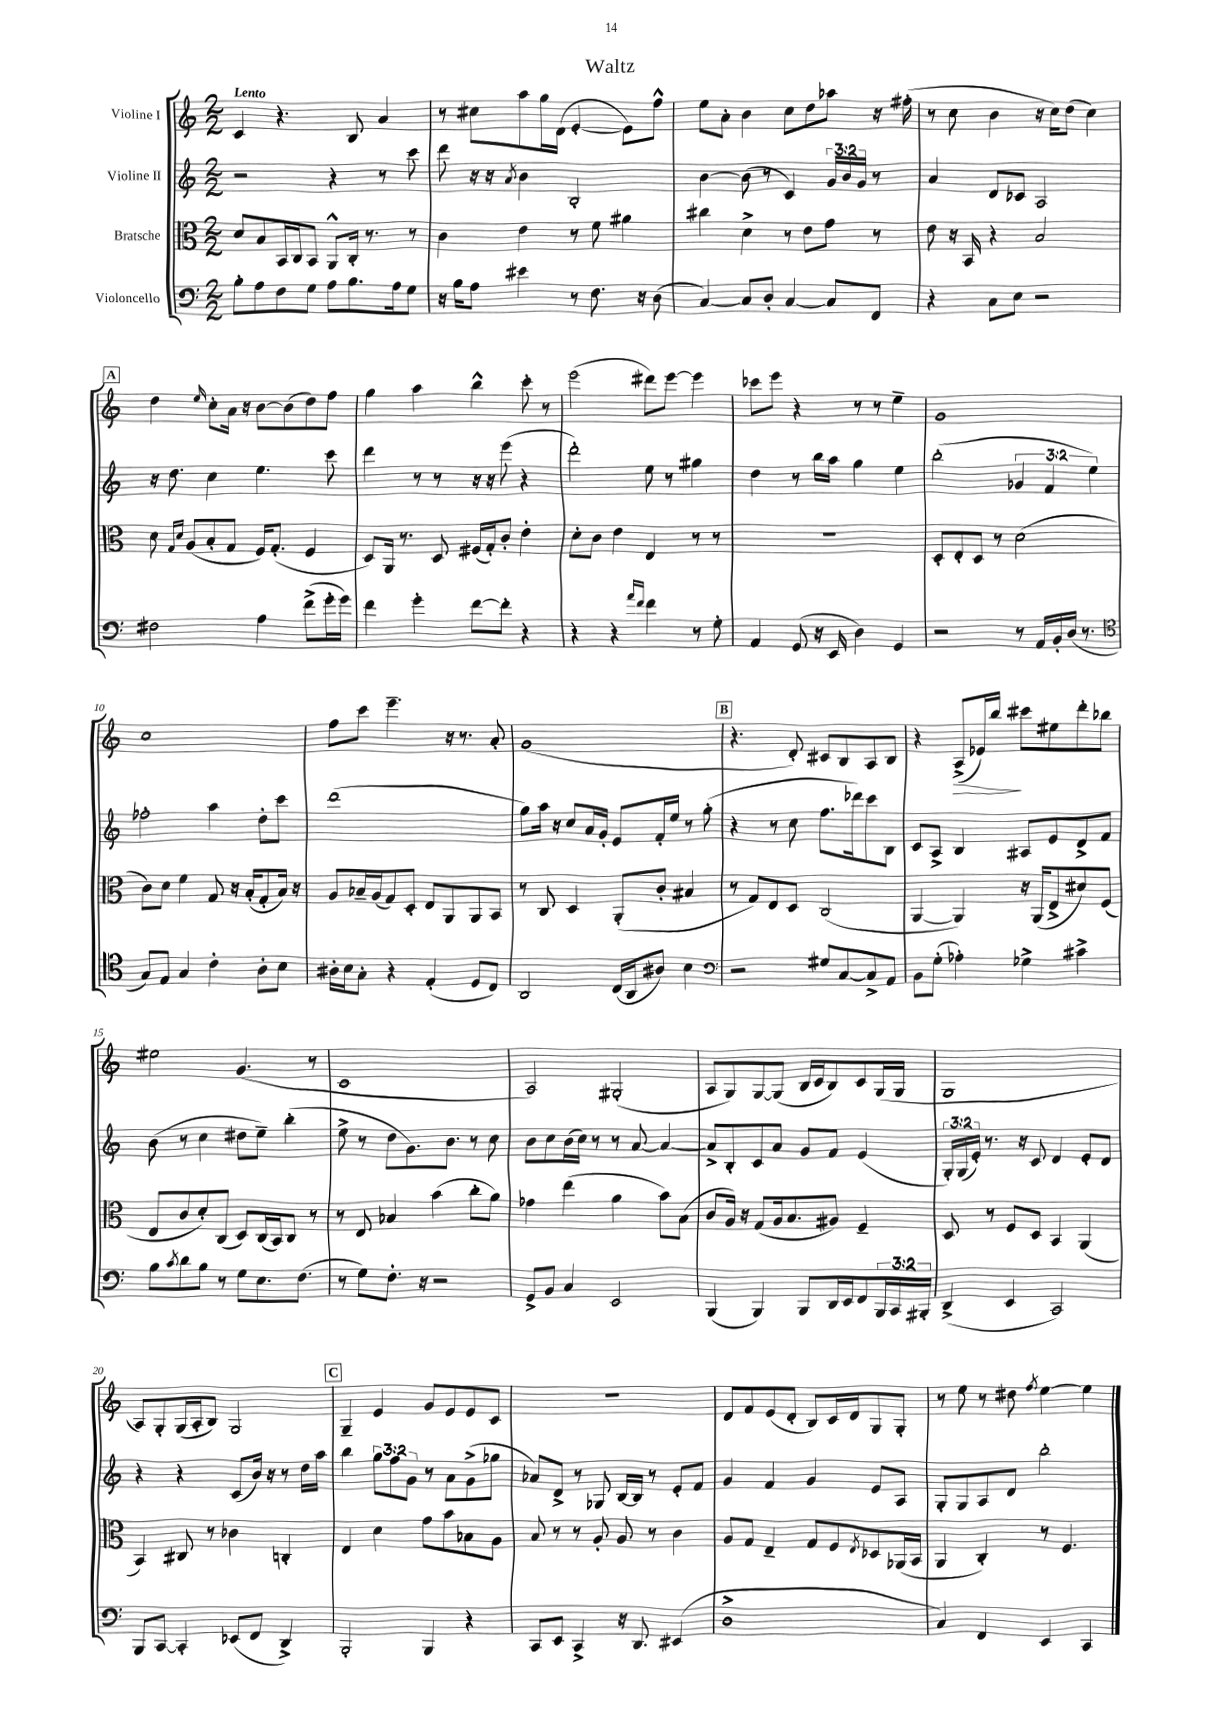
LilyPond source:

\header { title = "Waltz" }
<<
\new StaffGroup <<
\new Staff = "s0" \with { instrumentName = "Violine I" } {
    \clef treble \key c \major \numericTimeSignature \time 2/2 \tempo "Lento"
    c'4 r4. b8 a'4 |
    r8 cis''8 a''8 g''16 d'16( e'4~-. e'8) f''8-^ |
    e''8 a'8-. b'4 c''8 d''8 aes''8 r16 fis''16-.( |
    r8 c''8 b'4 r16 c''16) d''8( c''4) |
    \mark \markup { \box "A" } d''4 \grace { e''16 } c''8-. a'16 r16 b'8~ b'8( d''8) f''8 |
    g''4 a''4 b''4-^ c'''8-. r8 |
    e'''2( dis'''8) e'''8~ e'''4 |
    ces'''8 e'''8 r4 r8 r8 e''4-- |
    g'1 |
    c''1 |
    f''8 c'''8 e'''4.-- r16 r8. a'8-. |
    g'1( |
    \mark \markup { \box "B" } r4. d'8-.) cis'8 b8 a8 b8 |
    r4 a8->\>( ees'16) b''16\! cis'''8 eis''8 d'''8-. bes''8 |
    eis''2 g'4.( r8 |
    c'1 |
    a2) gis2-.( |
    a8 g8) g8~ g8( b16 c'16 b8) c'8 g16( g16 |
    g1 |
    a8) g8-. g16( a16-. b8) g2 |
    \mark \markup { \box "C" } g4-- e'4 g'8 e'8 e'8 c'8 |
    R1 |
    d'8 f'8 e'8( d'8-. b8) c'16 d'16 g8 g8-. |
    r8 e''8 r8 dis''8 \acciaccatura { f''8 } e''4~ e''4 \bar "|." |
}
\new Staff = "s1" \with { instrumentName = "Violine II" } {
    \clef treble \key c \major \numericTimeSignature \time 2/2 \override Staff.TupletNumber.text = #tuplet-number::calc-fraction-text
    r2 r4 r8 c'''8 |
    d'''8 r16 r16 \acciaccatura { a'8 } b'4 b2-. |
    b'4~ b'8( r8 c'4) \tuplet 3/2 { g'16 b'16 g'16 } r8 |
    a'4 d'8 ces'8 a2 |
    \mark \markup { \box "A" } r16 d''8. c''4 e''4. c'''8 |
    d'''4 r8 r8 r16 r16 e'''8( r4 |
    d'''2-.) e''8 r8 gis''4 |
    d''4 r8 b''16 a''16 g''4 e''4 |
    b''2-.( \tuplet 3/2 { ges'4 f'4 e''4) } |
    fes''2-. a''4 d''8-. c'''8 |
    d'''1( |
    g''8) a''16 r16 c''8 a'16 g'16-. e'8 f'16-. e''16 r8 g''8-.( |
    \mark \markup { \box "B" } r4 r8 c''8 f''8. des'''16) c'''8 b8 |
    c'8 a8-> b4 ais8 e'8 d'8-> f'8 |
    b'8( r8 c''4 dis''8 e''8--) b''4-.( |
    e''8-> r8 d''8 g'8.) b'8. r8 c''8 |
    b'8 c''8 b'16( c''16) r8 r8 a'8~ a'4~ |
    a'8-> b8-. c'8 a'8 g'8 f'8 e'4( |
    \tuplet 3/2 { g16-.) g16( e'16-.) } r8. r16 c'8 d'4 e'8-. d'8 |
    r4 r4 c'8( b'16) r16 r8 d''16 a''16 |
    \mark \markup { \box "C" } b''4 \tuplet 3/2 { g''8 f''8 g'8 } r8 a'8 g'8->( ges''8 |
    aes'8) d'8-> r8 ges8 b16~ b16 r8 e'8-. f'8 |
    g'4 f'4 g'4 e'8 a8 |
    g8-. g8 a8 d'8 b''2-. \bar "|." |
}
\new Staff = "s2" \with { instrumentName = "Bratsche" } {
    \clef alto \key c \major \numericTimeSignature \time 2/2
    d'8 b8 b,16 c16 b,8 a,8-^ c16-. r8. r8 |
    c'4 e'4 r8 f'8 ais'4 |
    cis''4 d'4-> r8 e'8 g'8 r8 |
    e'8 r16 b,16 r4 b2 |
    \mark \markup { \box "A" } d'8 \grace { g16 d'16 } a8( b8-. g8 f16) g8.-.( f4 |
    d8) a,16 r8. d8 fis16( g16-.) c'8-. e'4-. |
    d'8-. c'8 e'4 e4 r8 r8 |
    R1 |
    d8-. e8-. d8 r8 d'2( |
    c'8) d'8 f'4 g8 r16 b16-.( g8-. b16) r16 |
    a8 bes16-- a16( g8) d8-. e8 a,8 a,8 b,8 |
    r8 c8 d4 a,8-.( c'8-. bis4 |
    \mark \markup { \box "B" } r8 g8) e8 d8 c2( |
    a,4~ a,4) r16 a,16( e8-> dis'8) f8( |
    e8 c'8 d'8-.) c8( d8) c16( b,16) c8 r8 |
    r8 e8 bes4 b'4( c''8-. a'8) |
    ges'4 e''4( a'4 b'8) b8( |
    c'8 a16) r16 g8( a16 b8. ais8) f4-- |
    d8 r8 f8 d8 b,4 a,4( |
    b,4) cis8 r8 ces'4 c4-. |
    \mark \markup { \box "C" } e4 d'4 g'8 b'8 bes8 a8 |
    b8 r8 r8 a8-. a8 r8 c'4 |
    a8 g8 e4-- g8 f8 \acciaccatura { e8 } des8 aes,16( b,16 |
    a,4 c4-.) r8 f4. \bar "|." |
}
\new Staff = "s3" \with { instrumentName = "Violoncello" } {
    \clef bass \key c \major \numericTimeSignature \time 2/2 \override Staff.TupletNumber.text = #tuplet-number::calc-fraction-text
    b8-. a8 f8 g8 a8 b8. a16 g8 |
    r16 b16 a8 eis'4 r8 f8. r16 d8( |
    c4~) c8 d8-. c4~ c8 f,8 |
    r4 c8 e8 r2 |
    \mark \markup { \box "A" } fis2 a4 f'8->( g'16-. g'16) |
    f'4 g'4-. f'8~ f'8-. r4 |
    r4 r4 \grace { a'16 f'16 } f'4 r8 g8-. |
    a,4 g,8( r16 e,16 d4) g,4 |
    r2 r8 a,16 b,16-. d16( r8. |
    \clef tenor g8) e8 g4 c'4-. a8-. b8 |
    ais16-. b16 g8-. r4 e4-.( d8 c8) |
    a,2 c16( a,16 ais8) b4 |
    \mark \markup { \box "B" } \clef bass r2 gis8 c8~ c8-> a,8 |
    b,8 g8-.( aes4-.) ges4-> cis'4-> |
    b8 \acciaccatura { c'8 } d'8 b8 r8 g8 e8. f8.( |
    r8 g8) f8.-. r16 r2 |
    g,8-> b,8 c4 e,2 |
    b,,4( b,,4) b,,8 d,16 e,16 f,8 \tuplet 3/2 { b,,16 c,16 bis,,16-. } |
    d,4->( e,4 c,2) |
    b,,8 c,8~ c,4-. ees,8( f,8 d,4->) |
    \mark \markup { \box "C" } b,,2-. b,,4 r4 |
    c,8 e,8 c,4-> r16 d,8. eis,4( |
    d1-> |
    c4) f,4 e,4 c,4 \bar "|." |
}
>>
>>
